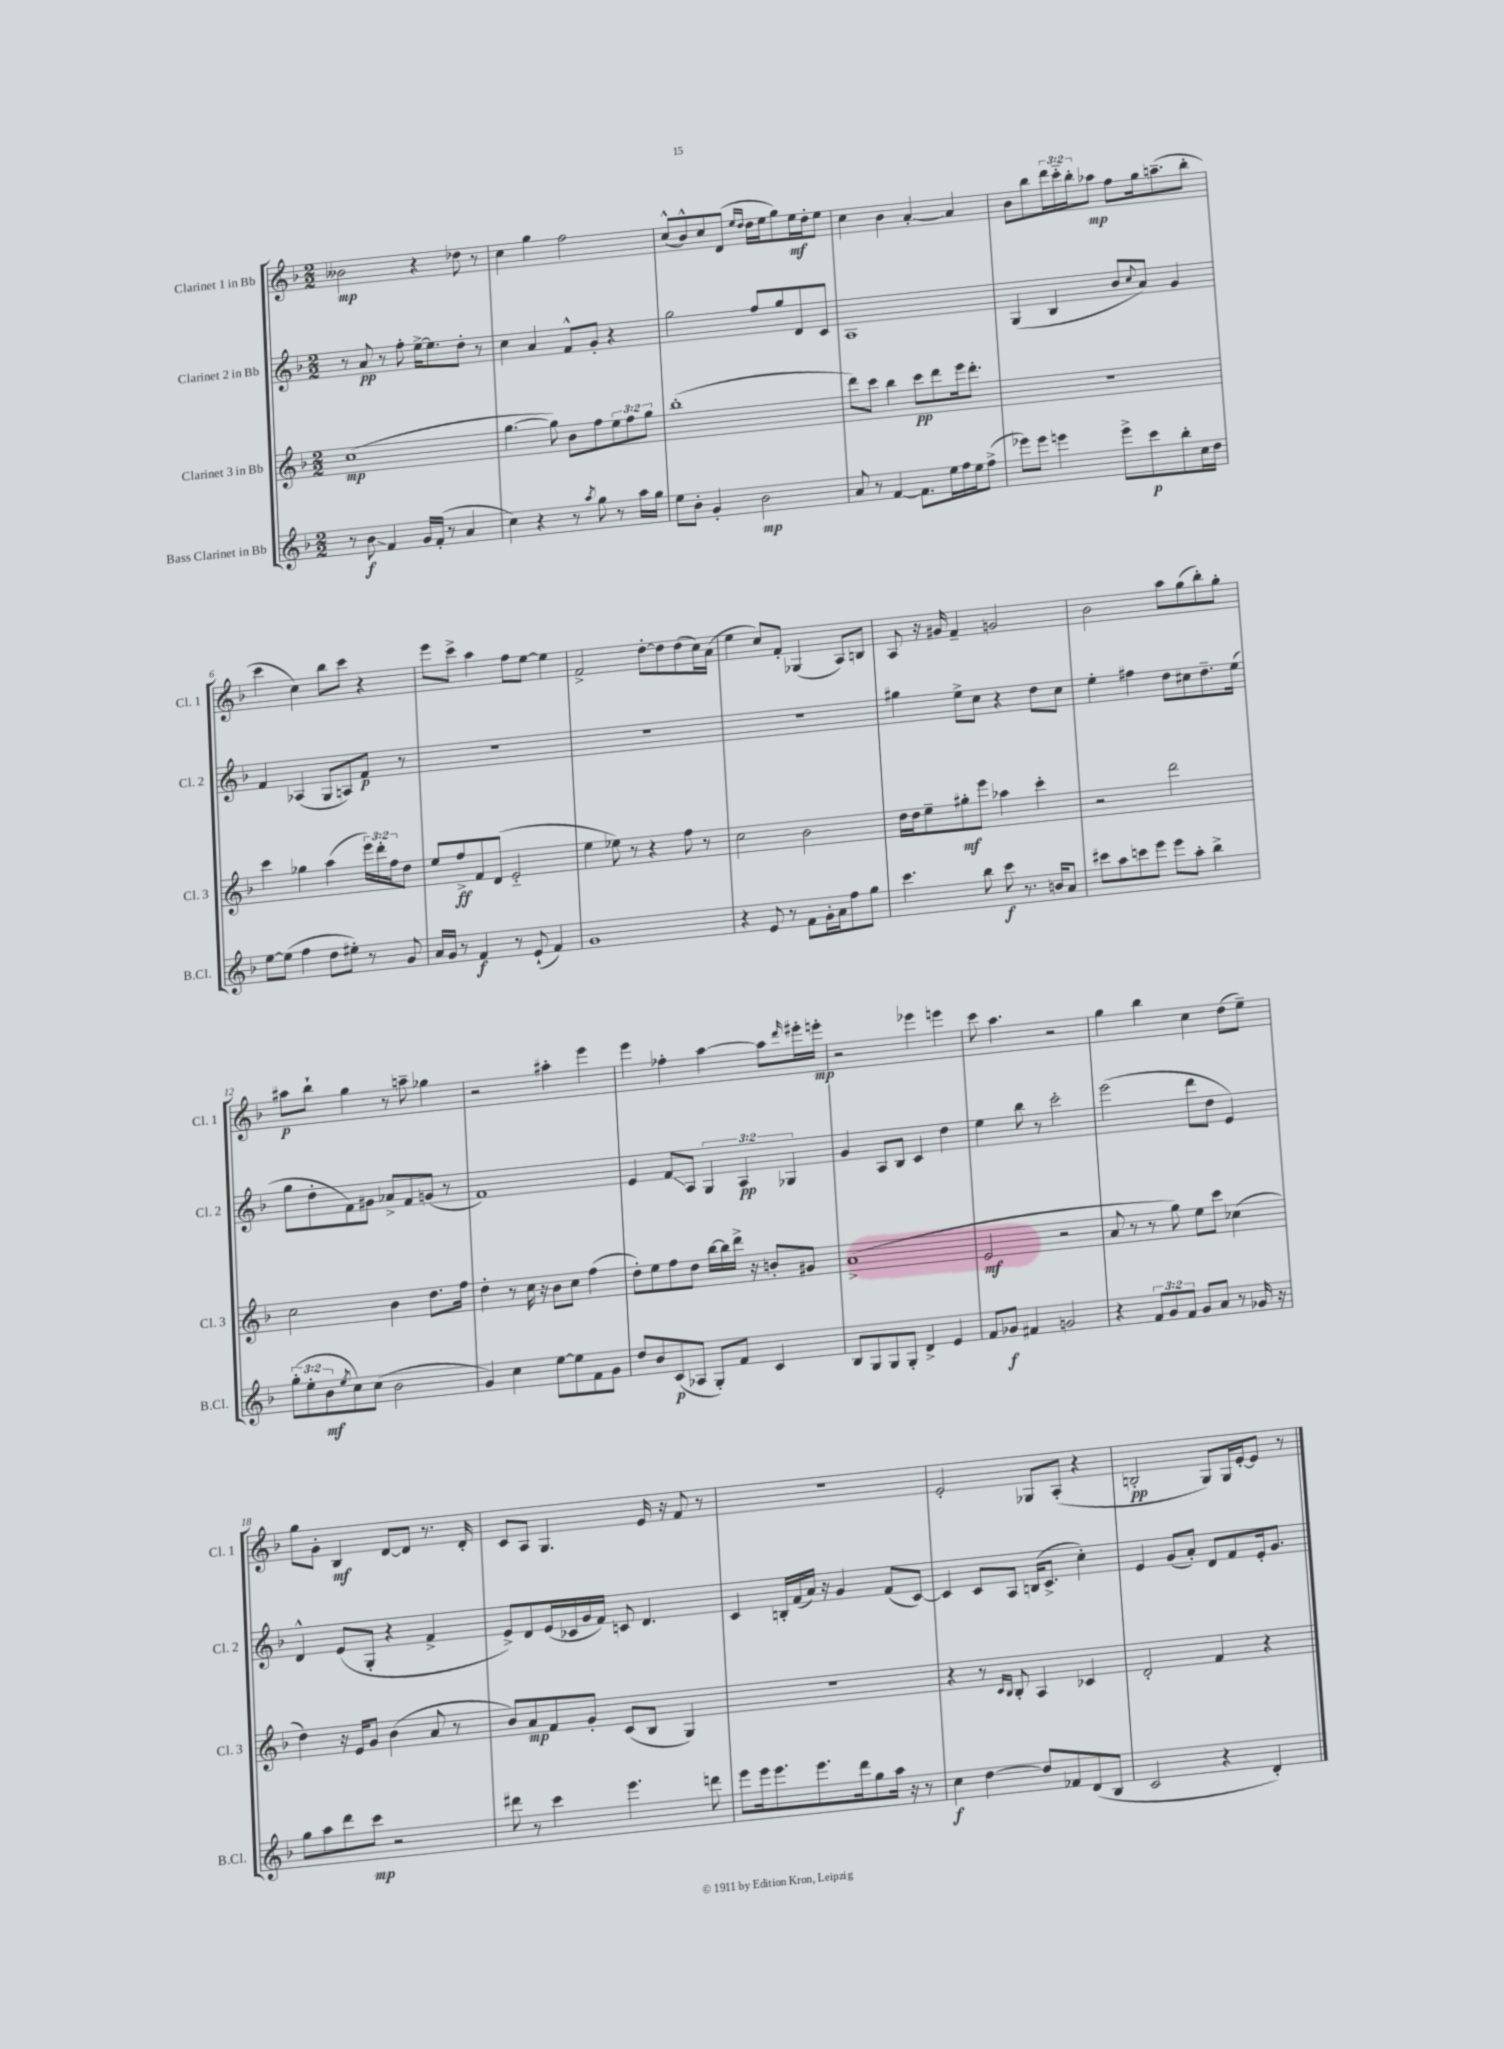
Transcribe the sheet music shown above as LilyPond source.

<<
\new StaffGroup <<
\new Staff = "s0" \with { instrumentName = "Clarinet 1 in Bb" shortInstrumentName = "Cl. 1" } {
    \clef treble \key f \major \numericTimeSignature \time 2/2 \override Staff.TupletNumber.text = #tuplet-number::calc-fraction-text
    beses'2\mp r4 des''8 r8 |
    c''4 g''4 f''2 |
    c''8-^( bes'8-^) c''8 d'8( \grace { e''16 d''16 } d''16 e''16 g''8) e''16\mf d''16-. e''8 |
    c''4 bes'4 a'4~-. a'4 |
    bes'8 bes''8 \tuplet 3/2 { d'''16 c'''16-_ bes''16-. } aes''8\mp f''8 g''16 a''8.--( bes''8-. |
    c'''4 c''4) bes''8 c'''8 r4 |
    e'''8 c'''8-> a''4 f''8 e''8~ e''4 |
    f'2-> d''8~-. d''8 d''8( c''16) a'16( |
    e''4 c''8) f'8-. ges4( a8) b8 |
    a8 r16 gis'16 f'4-- g'2 |
    bes'2 a''8 g''8( bes''8-.) g''8-. |
    ais''8\p bes''8-! g''4 r8 a''8-- ges''4 |
    r2 ais''4-. e'''4 |
    e'''4 fes''4-. a''4~ a''8 \grace { d'''16 } eis'''16-. e'''16-.\mp |
    r2 ees'''4 e'''4 |
    c'''8 a''4. r2 |
    g''4 bes''4 c''4 d''8( e''8--) |
    g''8 g'8-. bes4\mf d'8~ d'8 r8. d'16-. |
    c'8 a8 g4. e'16 r16 f'8 r8 |
    R1 |
    e'2-. ges8 a8-.( r4 |
    b2-.\pp g8) g16 e'16~-. e'8 r8 \bar "|." |
}
\new Staff = "s1" \with { instrumentName = "Clarinet 2 in Bb" shortInstrumentName = "Cl. 2" } {
    \clef treble \key f \major \numericTimeSignature \time 2/2 \override Staff.TupletNumber.text = #tuplet-number::calc-fraction-text
    r8 a'8\pp r8 f''8-. e''16~-> e''8. d''8-. r8 |
    c''4 a'4 f'8-^ g'8-. r4 |
    g''2 f''8 g''8 d'8 c'8 |
    a1 |
    g4( bes4 bes'8 \appoggiatura { c''8 } a'8) g'4 |
    f'4 aes4( g8 a8) f'8\p r8 |
    R1 |
    R1 |
    R1 |
    gis''4 e''8-> c''8 r4 d''8 c''8 |
    e''4-. fis''4 d''8 cis''8 d''8.-- e''16( |
    g''8 d''8-. f'8) gis'8 aes'8-> f'8 g'8( r8 |
    f'1) |
    e'4 f'8\glissando a8 \tuplet 3/2 { g4 a4\pp ges4 } |
    g'4 a8 bes8 c'4 d''4 |
    e''4 bes''8 r8 c'''2-. |
    e'''2( d'''8 d''8 e'4) |
    d'4-^ e'8( g8-. r4 f'4-> |
    e'8->) d'8 e'16( ces'16 g'16 f'16) c'8 d'4. |
    c'4 b16-. f'16( a'16) r16 g'4 f'8( c'8~) |
    c'4 c'8 a8 b16( c'8.-> c''4-.) |
    e'4 g'8( a'8-.) d'8 f'8 e'16-. g'8. \bar "|." |
}
\new Staff = "s2" \with { instrumentName = "Clarinet 3 in Bb" shortInstrumentName = "Cl. 3" } {
    \clef treble \key f \major \numericTimeSignature \time 2/2 \override Staff.TupletNumber.text = #tuplet-number::calc-fraction-text
    c''1\mp( |
    g''4.~ g''8) bes'8 f''8 \tuplet 3/2 { e''8 f''8 g''8 } |
    bes''1-.( |
    d'''8) c'''8 bes''4 c'''8\pp d'''8 e'''16 d'''8.-. |
    R1 |
    c'''4 ges''4 a''4( \tuplet 3/2 { e'''16) d'''16-. f''16 } d''8 |
    e''8 f''8->\ff f'8 d'8( e'2-_ |
    e''4 ees''8) r8 r4 f''8 r8 |
    c''2 bes'2 |
    d''16 d''16 e''8-- gis''8-.\mf e'''8 aes''4 c'''4-. |
    r2 d'''2 |
    c''2 bes'4 d''8. f''16 |
    d''4-. r8 c''16 r16 bes'8 c''8 f''4( |
    d''8-.) e''8 f''8 d''8 bes''16~ bes''16 d'''16-> r16 b'8-. gis'8 |
    a'1->( |
    e'2\mf r2 |
    a'8 r8 r8 g''8) e''8 c'''8 ces''4( |
    d''4) r16 e'16 g'8 bes'4( a'8 r8 |
    bes'8) a'8\mp f'8 g'8-. c'8( bes8 g4) |
    r1 |
    r4 r8 \grace { c'16 bes16 } bes8-. a4 ces'4 |
    d'2-. f'4 r4 \bar "|." |
}
\new Staff = "s3" \with { instrumentName = "Bass Clarinet in Bb" shortInstrumentName = "B.Cl." } {
    \clef treble \key f \major \numericTimeSignature \time 2/2 \override Staff.TupletNumber.text = #tuplet-number::calc-fraction-text
    r8 bes'8\glissando\f f'4 g'16 f'16-.( r8 a'4 |
    c''4) r4 r8 \acciaccatura { a''8 } g''8 r8 a''16 g''16 |
    e''8 bes'8-. g'4-. bes'2\mp |
    a'8 r8 f'4~ f'8. e''16 f''16 e''16 f''8->( |
    ees'''8) ees'''8 e'''4 e'''8-> c'''8\p bes''8-. c''16 d''16 |
    e''8~ e''8( f''4 d''8 eis''8-.) r8 g'8 |
    a'16 g'16 r8 f'4\f r8 e'8-!( f'4) |
    g'1 |
    r4 e'8 r8 f'8 g'16-. a'16 f''8 g''8 |
    c'''4. bes''8 c'''8\f r8. b'16 a'8 |
    cis'''8 a''8 c'''8 e'''8 e'''8 a''8-. bes''4-> |
    \tuplet 3/2 { g''8-.( e''8-. bes'8\mf } \acciaccatura { e''8 } c''8) c''8( bes'2 |
    g'4) c''4 e''8~ e''8 f'8 g'8 |
    d''8 bes'8 c'8\p( aes8 g8-.) f'8 c'4 |
    bes8 g8 g8 g8-. d'4-> e'4 |
    f'8 ges'8\f fis'4 g'2 |
    r4 \tuplet 3/2 { f'8 g'8 f'8 } g'8 a'8 r8 ges'16 r16 |
    g''8 a''8 d'''8 c'''8\mp r2 |
    dis'''8 r8 c'''4 e'''4. d'''8 |
    e'''8 e'''16 e'''8. e'''8. d'''16 g''8 a''16 r16 r8 |
    c''4\f d''4~ d''8 fes'8 d'8( bes8 |
    c'2 r4 d'4-.) \bar "|." |
}
>>
>>
